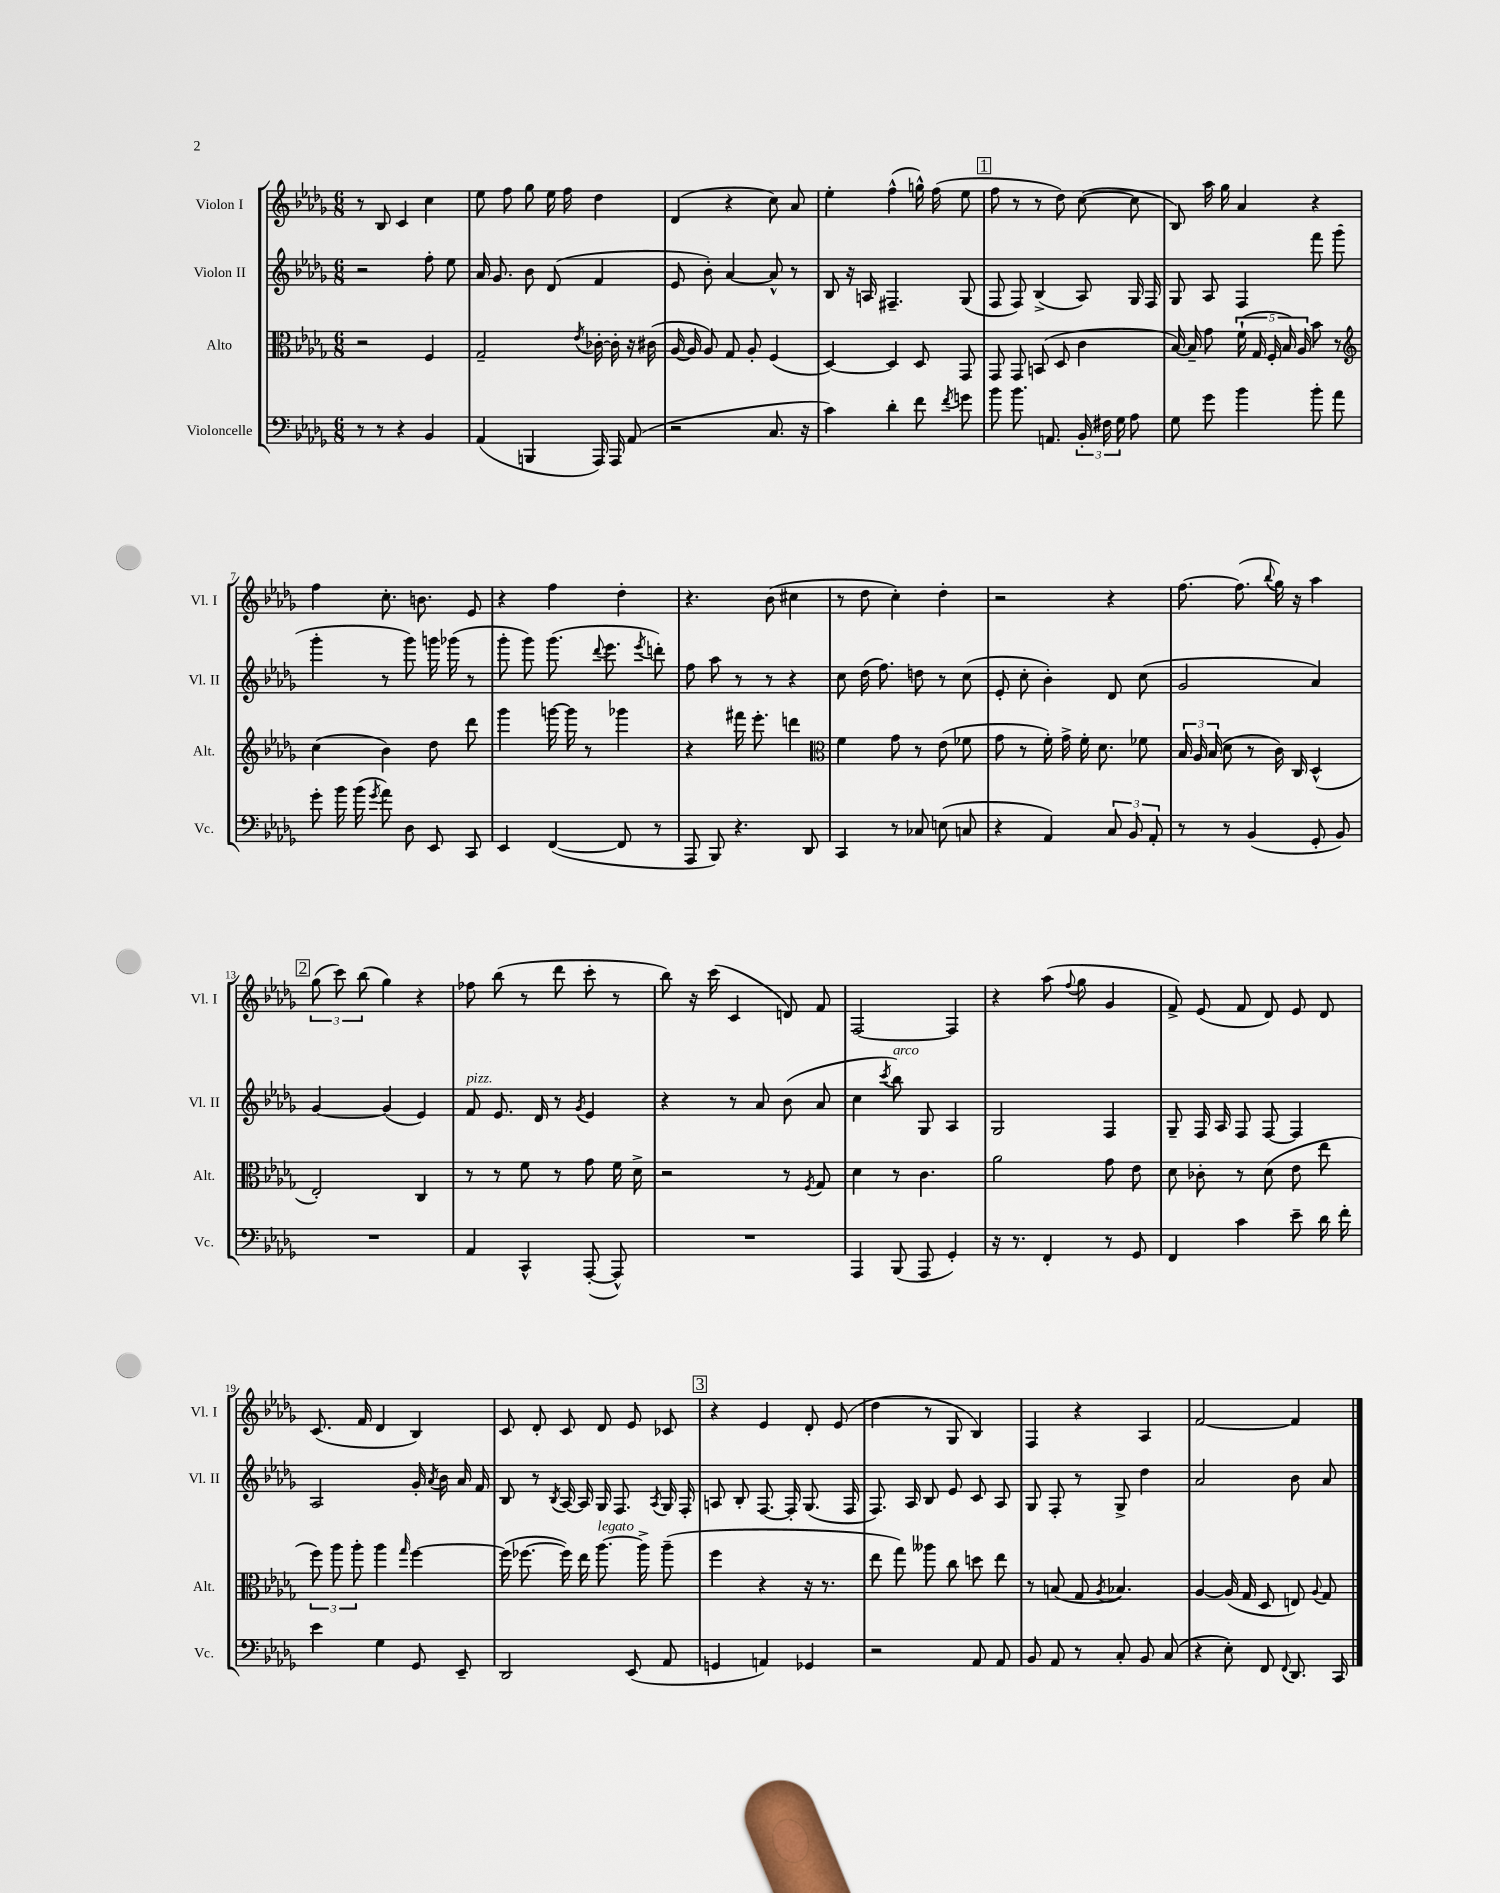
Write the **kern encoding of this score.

**kern	**kern	**kern	**kern
*staff4	*staff3	*staff2	*staff1
*clefF4	*clefC3	*clefG2	*clefG2
*k[b-e-a-d-g-]	*k[b-e-a-d-g-]	*k[b-e-a-d-g-]	*k[b-e-a-d-g-]
*M6/8	*M6/8	*M6/8	*M6/8
8r	2r	2r	8r
8r	.	.	8B-
4r	.	.	4c
4BB-	4F	8ff'	4cc
.	.	8ee-	.
=	=	=	=
(4AA-	2G-~	16a-	8ee-
.	.	8.g-	.
.	.	.	8ff
4BBB	.	8b-	8gg-
.	.	(8d-	16ee-
.	.	.	16ff
.	8qe-	.	.
16AAA-)	[16c-'	4f	4dd-
16AAA-	16c-']	.	.
(8AA-	16r	.	.
.	(16c#	.	.
=	=	=	=
2r	[16A-	8e-	(4d-
.	16A-]	.	.
.	8A-)	8b-')	.
.	8G-	[4a-	4r
.	8A-'	.	.
8.C	(4F	8a-^^]	8cc)
.	.	8r	8a-
16r	.	.	.
=	=	=	=
4c)	[4D-)	8B-	4ee-'
.	.	16r	.
.	.	16A	.
4d-'	4D-]	4.F#~	(4ff^^
8f	8D-	.	16gg^^)
.	.	.	(16ff
8qf	.	.	.
8g	8GG-	(8G-	8ee-
=	=	=	=
8b-	8GG-	8F	8ff
8.b-	8GG-	8F)	8r
.	(8BB	(4B-^	8r
8.AA	.	.	.
.	8D-	.	8dd-)
24BB-'	4c	8A-)	([8cc
24F#	.	.	.
24G-	.	.	.
8A-	.	16G-	8cc]
.	.	16F	.
=	=	=	=
8G-	[16B-)	8G-	8B-)
.	16B-~]	.	.
8g-	8g-	8A-	16aa-
.	.	.	16gg-
4b-	(20f`	4F	4a-
.	20G-	.	.
.	20F'	.	.
.	20B-)	.	.
.	20A-	.	.
8b-'	8b-	8fff	4r
8a-	8r	(8ggg-	.
=	=	=	=
*	*clefG2	*	*
8g-'	(4cc	4ggg-'	4ff
16b-	.	.	.
(16b-	.	.	.
8qg-	.	.	.
8a-)	4b-)	8r	8.cc'
8D-	.	8ggg-)	.
.	.	.	8.b
8EE-	8dd-	16ggg	.
.	.	(16ggg-	.
8CC	8ddd-	8r	8e-
=	=	=	=
4EE-	4ggg-	8ggg-'	4r
.	.	8ggg-)	.
([4FF	[16ggg	(8.ggg-	4ff
.	16ggg]	.	.
.	8r	.	.
.	.	8qqddd-	.
.	.	8.eee-	.
8FF]	4ggg-	.	4dd-'
.	.	8qeee-	.
8r	.	8ddd')	.
=	=	=	=
8AAA-	4r	8ff	4.r
8BBB-)	.	8aa-	.
4.r	16fff#	8r	.
.	8.eee-'	.	.
.	.	8r	(8b-
.	4ddd	4r	4cc#
8DD-	.	.	.
=	=	=	=
*	*clefC3	*	*
4CC	4f	8cc	8r
.	.	(16dd-	8dd-
.	.	8.ff)	.
8r	8g-	.	4cc')
8C-	8r	8dd	.
(8E	(8e-	8r	4dd-'
8C	8f-	(8cc	.
=	=	=	=
4r	8g-	8e-'	2r
.	8r	8cc'	.
4AA-)	16f')	4b-')	.
.	16g-^	.	.
.	16f'	.	.
.	8.d-	.	.
12C	.	8d-	4r
12BB-	.	.	.
.	8f-	(8cc	.
12AA-'	.	.	.
=	=	=	=
8r	24B-	2g-	[8.ff
.	24A-	.	.
.	(24B-	.	.
8r	8d-	.	.
.	.	.	(8.ff]
(4BB-	8r	.	.
.	.	.	8qqbb-
.	16c)	.	16gg-)
.	16C	.	16r
8GG-'	(4D-^^	4a-)	4aa-
8BB-)	.	.	.
=	=	=	=
2.r	2E-')	[4g-	(12gg-
.	.	.	12ccc)
.	.	.	(12bb-
.	.	(4g-]	4gg-)
.	4C	4e-)	4r
=	=	=	=
4AA-	8r	8f	8ff-
.	8r	8.e-	(8bb-
4CC^^	8f	.	8r
.	.	16d-	.
.	8r	8r	8ddd-
.	.	8qg-	.
([8AAA-'	8g-	4e-	8ccc'
8AAA-^^])	16f	.	8r
.	16d-^	.	.
=	=	=	=
2.r	2r	4r	8bb-)
.	.	.	16r
.	.	.	(16ccc
.	.	8r	4c
.	.	8a-	.
.	8r	(8b-	8d)
.	8qF	.	.
.	8G-	8a-	8f
=	=	=	=
4AAA-	4d-	4cc	[2F
.	.	8qccc	.
(8BBB-	8r	8bb-)	.
8AAA-	4.c	8G-	.
4GG-')	.	4A-	4F]
=	=	=	=
16r	2a-	2G-	4r
8.r	.	.	.
4FF'	.	.	(8aa-
.	.	.	8qqff
.	.	.	8gg-
8r	8g-	4F	4g-
8GG-	8e-	.	.
=	=	=	=
4FF	8d-	8G-~	8f^)
.	8c-'	16F	(8e-
.	.	16A-	.
4c	8r	8F	8f
.	(8d-	[8F	8d-)
8e-~	8e-	4F]	8e-
16d-	8ee-	.	8d-
16f'	.	.	.
=	=	=	=
4e-	12ff)	2A-	(8.c
.	12aa-	.	.
.	12aa-'	.	.
.	.	.	16f
4G-	4aa-	.	4d-
.	16qqgg-	.	.
8GG-	[4ff	16g-'	4B-)
.	.	8qa-	.
.	.	16b-	.
8EE-~	.	16a-	.
.	.	16f	.
=	=	=	=
2DD-	(16ff]	8B-	8c
.	[8.ff-	.	.
.	.	8r	8d-'
.	.	8qB-	.
.	16ff-])	[16A-	8c
.	16ee-	16A-]	.
.	[8.aa-	16G-	8d-
.	.	8.F	.
(8EE-	.	.	8e-
.	16aa-^]	.	.
.	.	8qA-	.
8AA-	(8aa-~	16G-	8c-
.	.	16F'	.
=	=	=	=
4GG	4ff	8A	4r
.	.	8B-'	.
4AA)	4r	[8.F	4e-
.	.	16F']	.
4GG-	16r	(8.G-	8d-'
.	8.r	.	.
.	.	.	(8e-
.	.	16F	.
=	=	=	=
2r	8ee-	8.F)	4dd-
.	8gg-)	.	.
.	.	16A-	.
.	8aa--	8B-	8r
.	8cc	8e-	8G-
8AA-	8dd	8c	4B-)
8AA-	8ee-	8A-	.
=	=	=	=
8BB-	8r	8G-	4F
8AA-	(8B	8F'	.
8r	8G-	8r	4r
.	8qA-	.	.
8C'	4.B-)	8G-^	.
8BB-	.	4dd-	4A-
(8C	.	.	.
=	=	=	=
4r	[4A-	2a-	[2f
8E-')	(16A-]	.	.
.	16G-	.	.
8FF	8D-	.	.
8qqFF	.	.	.
8.DD-	8E)	8b-	4f]
.	8qqA-	.	.
.	8G-	8a-	.
16CC	.	.	.
==	==	==	==
*-	*-	*-	*-
